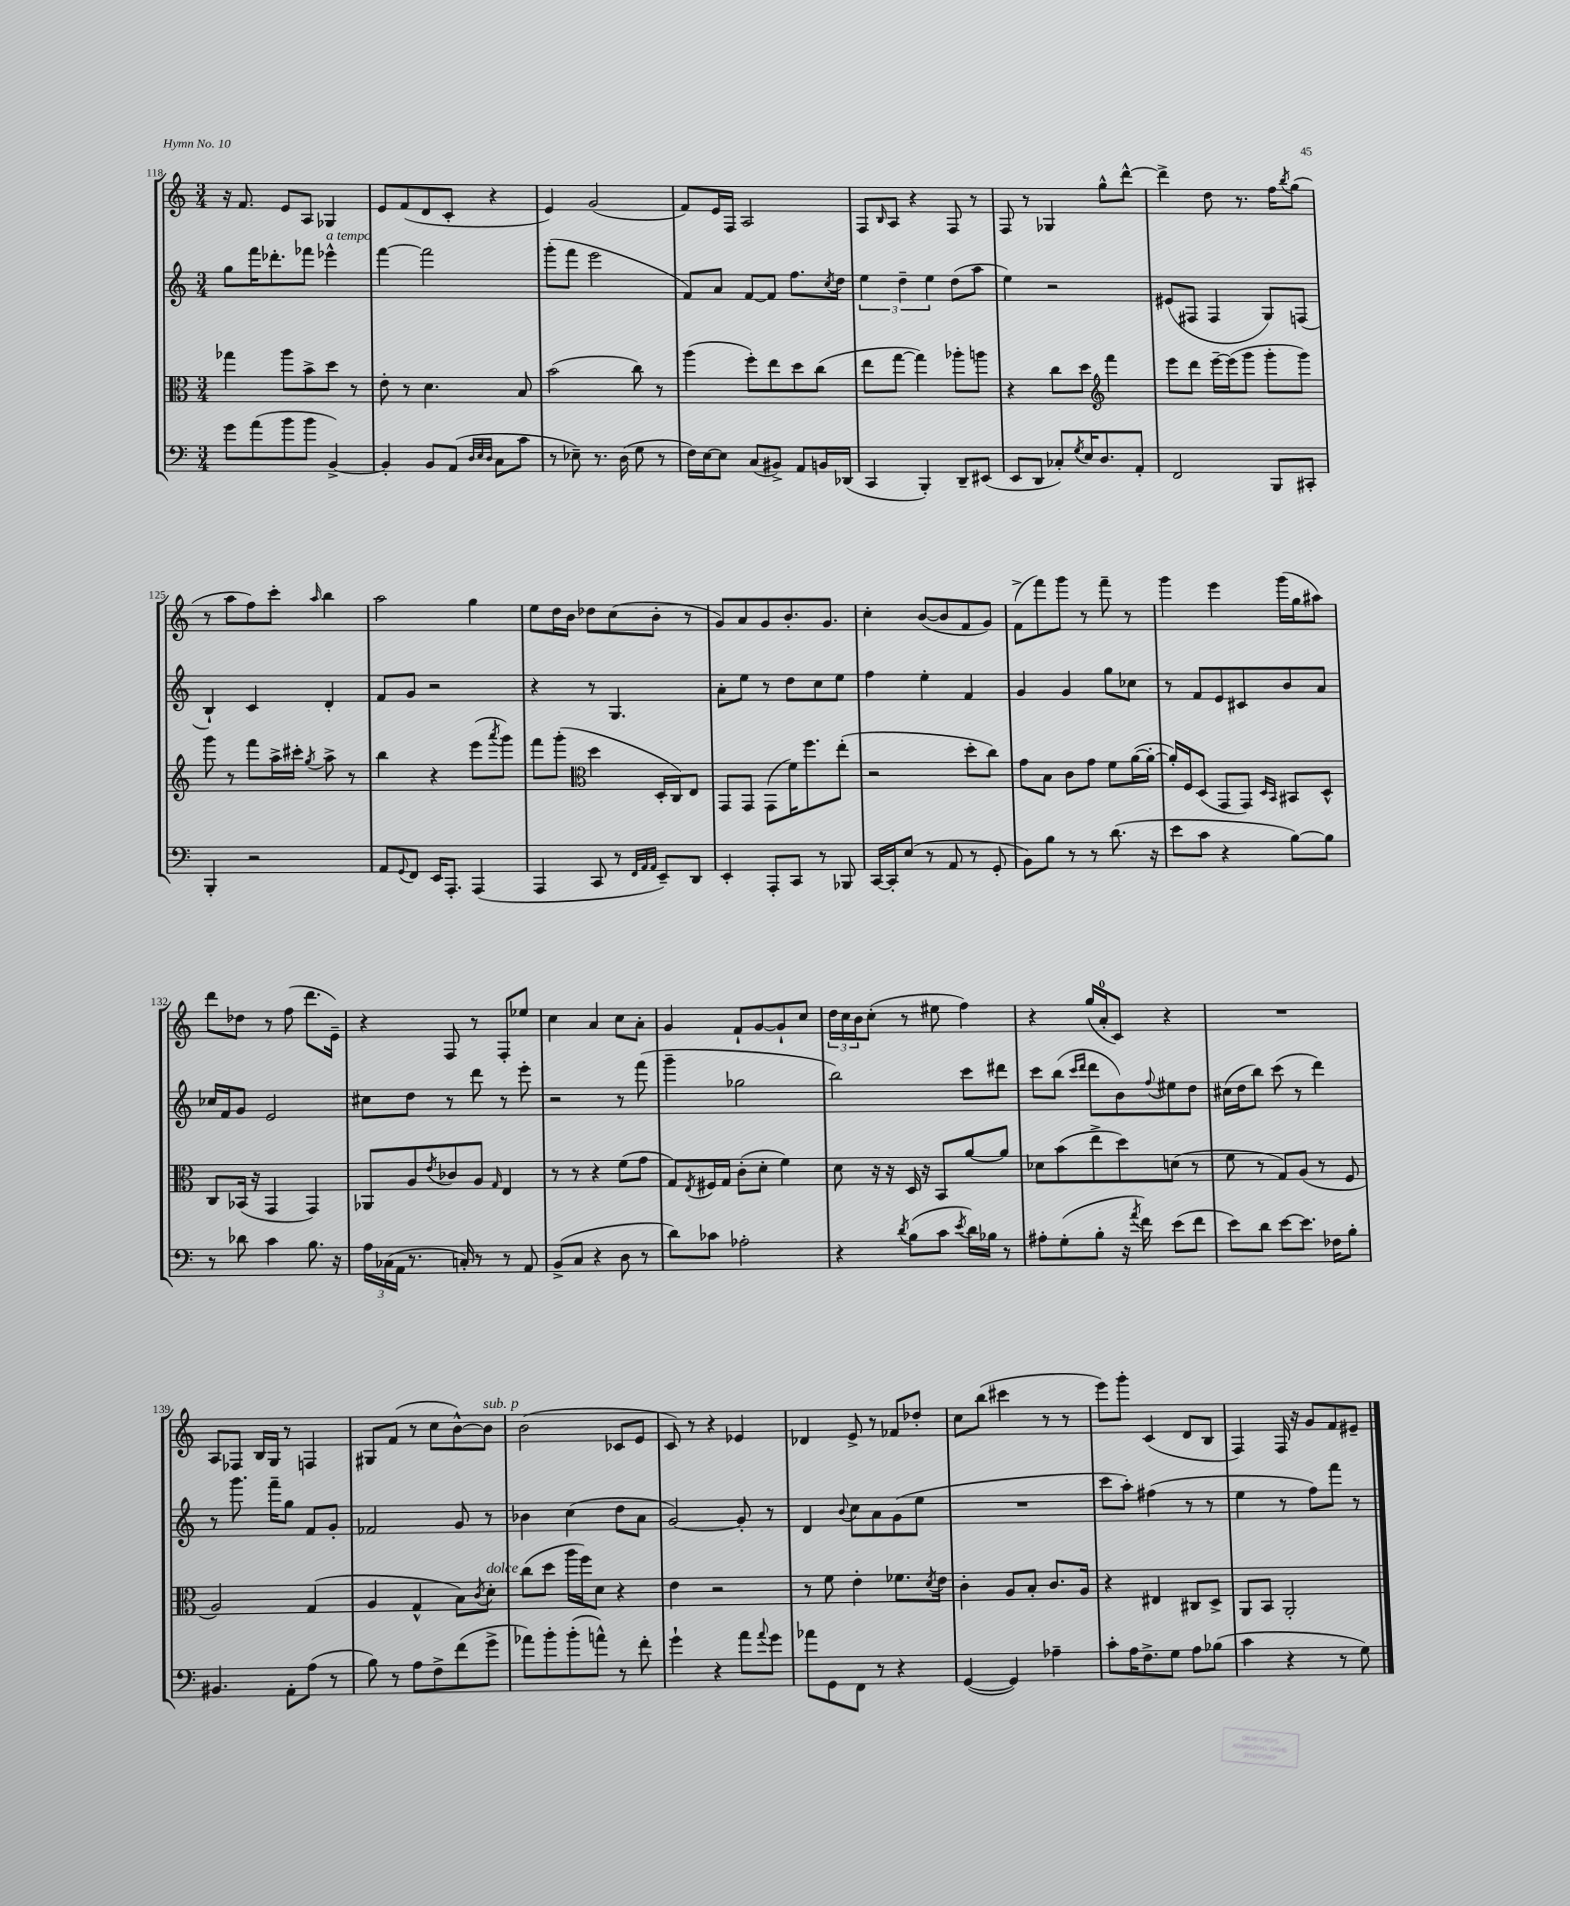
<<
\new StaffGroup <<
\new Staff = "s0" {
    \clef treble \key c \major \numericTimeSignature \time 3/4
    r16 f'8. e'8 a8 ges4 |
    e'8 f'8( d'8 c'8-. r4 |
    e'4) g'2( |
    f'8) e'16 f16 a2 |
    f8 \grace { b16 } a8 r4 f8 r8 |
    f8 r8 ges4 g''8-^ d'''8~-^ |
    d'''4-> d''8 r8. f''16 \acciaccatura { b''8 } g''8( |
    r8 a''8 f''8) c'''8-. \grace { a''16 } b''4 |
    a''2 g''4 |
    e''8 d''16 b'16 des''8 c''8( b'8-. r8 |
    g'8) a'8 g'8 b'8.-. g'8. |
    c''4-. b'8~( b'8 f'8 g'8) |
    f'8->( f'''8) g'''8 r8 f'''8-- r8 |
    g'''4 e'''4 g'''16( g''16 ais''8) |
    d'''8 des''8 r8 f''8( d'''8. e'16--) |
    r4 f8 r8 f8-. ees''8 |
    c''4 a'4 c''8 a'8-. |
    g'4 f'8-! g'8~ g'8-! c''8 |
    \tuplet 3/2 { d''16 c''16 b'16 } c''8-.( r8 eis''8 f''4) |
    r4 g''16( a'16-0-. c'8) r4 |
    R2. |
    a8 fes8 b16 g16 r8 f4 |
    gis8 f'8( r8 c''8 b'8~-^) b'8^\markup { \italic "sub. p" } |
    b'2( ces'8 e'8 |
    c'8) r8 r4 ees'4 |
    des'4 e'8-> r8 fes'8 des''8-. |
    c''8 b''8( cis'''4 r8 r8 |
    e'''8) g'''8-. c'4( d'8 b8 |
    f4) f16 r16 g'8 f'8 eis'8-- \bar "|." |
}
\new Staff = "s1" {
    \clef treble \key c \major \numericTimeSignature \time 3/4
    g''8 f'''16 des'''8.-. fes'''8 ees'''4-^^\markup { \italic "a tempo" } |
    f'''4~ f'''2 |
    g'''8-.( f'''8 e'''2 |
    f'8) a'8 f'8~ f'8 f''8. \acciaccatura { c''8 } d''16 |
    \tuplet 3/2 { e''4 d''4-- e''4 } d''8( a''8 |
    e''4) r2 |
    eis'8( fis8 fis4 g8) f8( |
    b4-!) c'4 d'4-. |
    f'8 g'8 r2 |
    r4 r8 g4. |
    a'8-. e''8 r8 d''8 c''8 e''8 |
    f''4 e''4-. f'4 |
    g'4 g'4 g''8 ces''8 |
    r8 f'8 e'8 cis'8 b'8 a'8 |
    ces''16 f'16 g'8 e'2 |
    cis''8 d''8 r8 d'''8 r8 e'''8-. |
    r2 r8 f'''8( |
    g'''4-- ges''2 |
    b''2) c'''8 dis'''8 |
    c'''8 b''8( \grace { c'''16 d'''16 } d'''8 b'8) \appoggiatura { f''8 } eis''8 d''8 |
    cis''16( d''16 b''8) c'''8( r8 d'''4) |
    r8 g'''8. f'''16-- g''8 f'8 g'8-. |
    fes'2 g'8 r8 |
    bes'4 c''4( d''8 a'8 |
    g'2~) g'8-. r8 |
    d'4 \appoggiatura { b'8 } c''8 a'8 g'8( e''8 |
    R2. |
    c'''8 a''8-.) fis''4( r8 r8 |
    e''4 r8 f''8) f'''8 r8 \bar "|." |
}
\new Staff = "s2" {
    \clef alto \key c \major \numericTimeSignature \time 3/4
    ges''4 a''8 b'8-> d''8 r8 |
    e'8-. r8 d'4. b8 |
    b'2( c''8) r8 |
    a''4( f''8-.) e''8 d''8 c''8( |
    e''8 g''8~ g''4) aes''8-. a''8 |
    r4 c''8 d''8 \clef treble f'''4 |
    e'''8 d'''8 e'''16~-- e'''16( g'''8 g'''8-. g'''8) |
    g'''8 r8 f'''8 a''16-> cis'''16-. \acciaccatura { g''8 } a''8-> r8 |
    b''4 r4 e'''8( \acciaccatura { a'''8 } g'''8) |
    f'''8 g'''8-.( \clef alto d''4 d16-. c16) e8 |
    g,8 g,8 g,8( f'16) f''8. e''8-.( |
    r2 d''8-. c''8) |
    g'8 b8 c'8 g'8 f'8 a'16~( a'16~-. |
    a'16-.) f16 d8( g,8 g,8) \grace { d16 b,16 } bis,8 d8-^ |
    c8 bes,16( r16 g,4 g,4) |
    aes,8 a8 \acciaccatura { e'8 } ces'8 a8 \grace { g16 } e4 |
    r8 r8 r4 f'8( g'8 |
    g8) \acciaccatura { e8 } fis16 g16 c'8-.( d'8-. f'4) |
    d'8 r16 r16 d16 r16 b,8 a'8~ a'8 |
    des'8 b'8( e''8-> d''8) d'8( r8 |
    f'8 r8 g8) a8( r8 f8 |
    a2) g4( |
    a4 g4-^ b8) \acciaccatura { c'8 } d'8-.^\markup { \italic "dolce" } |
    c''8( d''8 a''16 f''16) d'8 r4 |
    e'4 r2 |
    r8 f'8 e'4-. fes'8. \acciaccatura { d'8 } e'16 |
    c'4-. a8 b8-. c'8. a16 |
    r4 eis4 cis8 d8-> |
    a,8 b,8 a,2-. \bar "|." |
}
\new Staff = "s3" {
    \clef bass \key c \major \numericTimeSignature \time 3/4
    g'8 a'8( b'8 b'8 b,4~->) |
    b,4-. b,8 a,8( \grace { d32 e32 d32 } c8 c'8 |
    r8 ees8--) r8. d16( g8 r8 |
    f16) e16~ e8 c8( bis,8->) a,8 b,16 des,16( |
    c,4 b,,4-.) d,8-- eis,8( |
    e,8 d,8 ces8-.) \acciaccatura { g8 } e16 d8. a,8-. |
    f,2 b,,8 cis,8-. |
    b,,4-. r2 |
    a,8 \appoggiatura { g,8 } f,8 e,16 a,,8.-. a,,4( |
    a,,4 c,8 r8 \grace { f,32 a,32 a,32 } e,8--) d,8 |
    e,4-. a,,8-. c,8 r8 bes,,8 |
    c,16~ c,16-. e8( r8 a,8 r8 g,8-. |
    b,8) b8 r8 r8 d'8.( r16 |
    e'8 c'8 r4 b8~) b8 |
    r8 des'8 c'4 b8. r16 |
    \tuplet 3/2 { a16 ces16( a,16 } r8. c16-.) r8 r8 a,8 |
    b,8->( c8 r4 d8 r8 |
    d'8) ces'8 aes2-. |
    r4 \acciaccatura { d'8 } b8( c'8 \acciaccatura { e'8 } d'16) bes16 r8 |
    ais8-. g8-.( b8-. r16 \acciaccatura { a'8 } f'16) e'8( f'8 |
    e'8) d'8 e'8~ e'8. fes16 b8-. |
    bis,4. a,8-. a8( r8 |
    b8) r8 a8 f8-> f'8( g'8-> |
    aes'8) b'8-. b'8-.( a'8-^) r8 f'8-. |
    g'4-! r4 a'8 \appoggiatura { a'8 } g'8 |
    aes'8 g,8 f,8 r8 r4 |
    g,4~( g,4) aes4-- |
    c'8-. a16 f8.-> g8 a8 bes8( |
    c'4 r4 r8 g8) \bar "|." |
}
>>
>>
\layout { \context { \Score currentBarNumber = #118 } }
